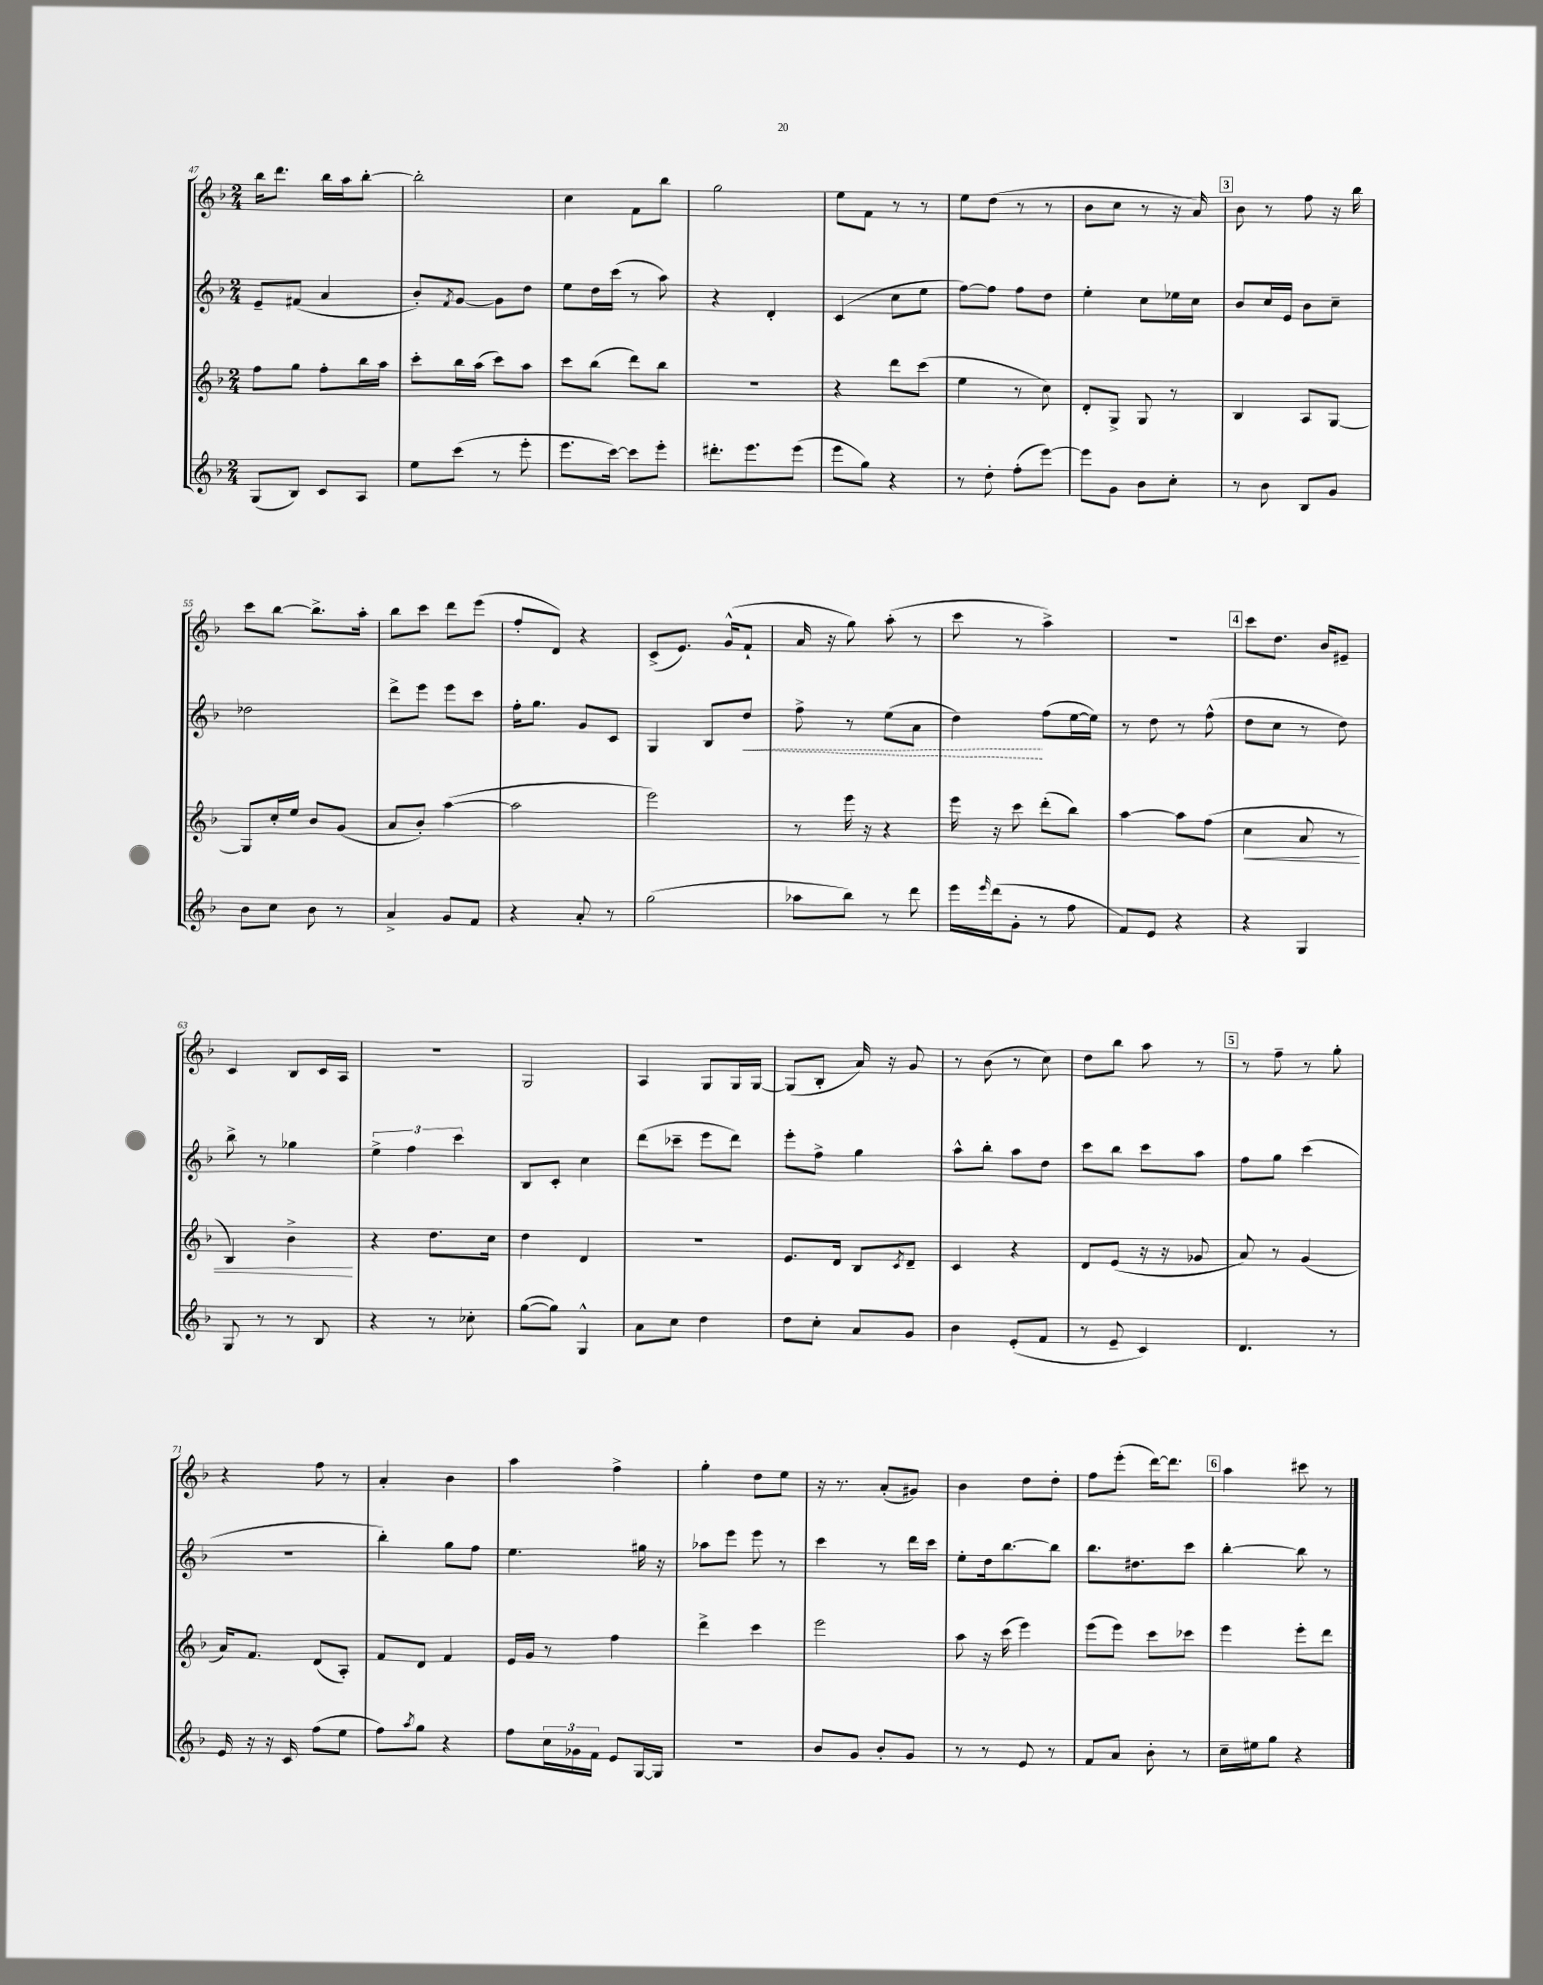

**kern	**kern	**dynam	**kern	**dynam	**kern
*part4	*part3	*part3	*part2	*part2	*part1
*staff4	*staff3	*staff3	*staff2	*staff2	*staff1
*clefG2	*clefG2	*	*clefG2	*	*clefG2
*k[b-]	*k[b-]	*	*k[b-]	*	*k[b-]
*M2/4	*M2/4	*	*M2/4	*	*M2/4
=47	=47	=47	=47	=47	=47
(8G/L	8ff\L	.	8e~/L	.	16bb-\KL
.	.	.	.	.	8.ddd\J
8B-/J)	8gg\J	.	(8f#X/J	.	.
8c/L	8ff'\L	.	4a/	.	16bb-\LL
.	.	.	.	.	16aa\J
8A/J	16bb-\L	.	.	.	[8bb-'\J
.	16aa\JJ	.	.	.	.
=48	=48	=48	=48	=48	=48
8ee\L	8ccc'\L	.	8b-'/L)	.	2bb-'\]
.	.	.	8qf/	.	.
(8ccc\J	16bb-\L	.	[8g/J	.	.
.	(16aa\JJ	.	.	.	.
8r	8ccc\L)	.	8g\L]	.	.
8eee'\	8aa\J	.	8dd\J	.	.
=49	=49	=49	=49	=49	=49
8.eee\L	8ccc\L	.	8ee\L	.	4cc\
.	(8bb-\J	.	16dd\L	.	.
[16ccc\Jk)	.	.	(16ccc\JJ	.	.
8ccc\L]	8ddd\L)	.	8r	.	8f\L
8eee'\J	8bb-\J	.	8aa\)	.	8bb-\J
=50	=50	=50	=50	=50	=50
8.ddd#X'\L	2r	.	4r	.	2gg\
8.eee\	.	.	.	.	.
.	.	.	4d'/	.	.
(8eee\J	.	.	.	.	.
=51	=51	=51	=51	=51	=51
8eee\L	4r	.	(4c/	.	8ee\L
8gg\J)	.	.	.	.	8f\J
4r	8ddd\L	.	8cc\L	.	8r
.	(8ccc\J	.	8ee\J	.	8r
=52	=52	=52	=52	=52	=52
8r	4ee\	.	[8ff\L)	.	8ee\L
8dd'\	.	.	8ff\J]	.	(8dd\J
(8ff'\L	8r	.	8ff\L	.	8r
[8eee\J)	8cc\)	.	8dd\J	.	8r
=53	=53	=53	=53	=53	=53
8eee\L]	8d'/L	.	4ee'\	.	8b-\L
8g\J	8G^/J	.	.	.	8cc\J
8b-\L	8G/	.	8cc\L	.	8r
8cc'\J	8r	.	16ee-X\L	.	16r
.	.	.	16cc\JJ	.	16a/)
!!LO:REH:place=s1:t=3
=54	=54	=54	=54	=54	=54
8r	4B-/	.	8b-/L	.	8b-\
8b-\	.	.	16cc/L	.	8r
.	.	.	16e/JJ	.	.
8B-/L	8A/L	.	8b-\L	.	8ff\
8g/J	[8G/J	.	8cc~\J	.	16r
.	.	.	.	.	16bb-\
!!LO:LB:g=z
=55	=55	=55	=55	=55	=55
8b-\L	8G/L]	.	2dd-X\	.	8ccc\L
8cc\J	16cc'/L	.	.	.	[8bb-\J
.	16ee/JJ	.	.	.	.
8b-\	8b-/L	.	.	.	8.bb-^\L]
8r	(8g/J	.	.	.	.
.	.	.	.	.	16aa'\Jk
=56	=56	=56	=56	=56	=56
4a^/	8a/L	.	8ddd^\L	.	8bb-\L
.	8b-'/J)	.	8eee\J	.	8ccc\J
8g/L	([4aa\	.	8eee\L	.	8ddd\L
8f/J	.	.	8ccc\J	.	(8eee\J
=57	=57	=57	=57	=57	=57
4r	2aa\]	.	16ff'\KL	.	8ff'/L
.	.	.	8.gg\J	.	.
.	.	.	.	.	8d/J)
8a'/	.	.	8g/L	.	4r
8r	.	.	8c/J	.	.
=58	=58	=58	=58	=58	=58
(2gg\	2eee\)	.	4G/	.	(8c^/L
.	.	.	.	.	8.e/J)
.	.	.	8B-/L	.	.
.	.	.	.	.	(16g^^/KL
!	!	!	!	!LO:HP:b	!
.	.	.	8dd/J	<	8f`/J
=59	=59	=59	=59	=59	=59
8aa-X\L	8r	.	8ff^\	.	16a/
.	.	.	.	.	16r
8bb-\J)	16eee\	.	8r	.	8gg\)
.	16r	.	.	.	.
8r	4r	.	(8ee\L	.	(8aa'\
8ddd\	.	.	8a\J	.	8r
=60	=60	=60	=60	=60	=60
16eee\LL	16eee\	.	4dd\)	.	8ccc\
16qqeee/	.	.	.	.	.
(16ddd\J	16r	.	.	.	.
8g'\J	8ccc\	.	.	.	8r
8r	(8ddd'\L	.	(8ff\L	[	4aa^\)
8ff\	8bb-\J)	.	[16ee\L	.	.
.	.	.	16ee\JJ])	.	.
=61	=61	=61	=61	=61	=61
8f/L)	[4aa\	.	8r	.	2r
8e/J	.	.	8dd\	.	.
4r	8aa\L]	.	8r	.	.
.	(8ff\J	.	(8ff^^\	.	.
!!LO:REH:place=s1:t=4
=62	=62	=62	=62	=62	=62
!	!	!LO:HP:b	!	!	!
4r	4cc\	<	8dd\L	.	8ccc\L
.	.	.	8cc\J	.	8.dd\J
4G/	8a/	.	8r	.	.
.	.	.	.	.	16b-/KL
.	8r	.	8dd\)	.	8e#X~/J
!!LO:LB:g=z
=63	=63	=63	=63	=63	=63
8G/	4B-/)	.	8bb-^\	.	4c/
8r	.	.	8r	.	.
8r	4b-^\	.	4gg-X\	.	8B-/L
8B-/	.	.	.	.	16c/L
.	.	.	.	.	16A/JJ
.	.	[	.	.	.
=64	=64	=64	=64	=64	=64
4r	4r	.	6ee^\	.	2r
.	.	.	6ff\	.	.
8r	8.dd\L	.	.	.	.
.	.	.	6ccc\	.	.
8cc-X'\	.	.	.	.	.
.	16cc\Jk	.	.	.	.
=65	=65	=65	=65	=65	=65
([8gg\L	4dd\	.	8B-/L	.	2G/
8gg\J])	.	.	8c'/J	.	.
4G^^/	4d/	.	4cc\	.	.
=66	=66	=66	=66	=66	=66
8a\L	2r	.	(8ddd\L	.	4A/
8cc\J	.	.	8ccc-X~\J	.	.
4dd\	.	.	8eee\L	.	8G/L
.	.	.	8ddd\J)	.	16G/L
.	.	.	.	.	[16G/JJ
=67	=67	=67	=67	=67	=67
8dd\L	8.e/L	.	8eee'\L	.	(8G/L]
8cc'\J	.	.	8ff^\J	.	8B-'/J
.	16d/Jk	.	.	.	.
8a/L	8B-/L	.	4gg\	.	16a/)
.	.	.	.	.	16r
.	8qc/	.	.	.	.
8g/J	8d~/J	.	.	.	8g/
=68	=68	=68	=68	=68	=68
4b-\	4c/	.	8aa^^\L	.	8r
.	.	.	8bb-'\J	.	(8b-\
(8e'/L	4r	.	8aa\L	.	8r
8f/J	.	.	8dd\J	.	8cc\)
=69	=69	=69	=69	=69	=69
8r	8d/L	.	8ccc\L	.	8dd\L
8e~/	(8e/J	.	8bb-\J	.	8bb-\J
4c/)	16r	.	8ccc\L	.	8aa\
.	16r	.	.	.	.
.	8g-X/	.	8aa\J	.	8r
!!LO:REH:place=s1:t=5
=70	=70	=70	=70	=70	=70
4.d/	8a/)	.	8ff\L	.	8r
.	8r	.	8gg\J	.	8ff~\
.	(4g/	.	(4ccc\	.	8r
8r	.	.	.	.	8gg'\
!!LO:LB:g=z
=71	=71	=71	=71	=71	=71
16e/	16a/KL)	.	2r	.	4r
16r	8.f/J	.	.	.	.
16r	.	.	.	.	.
16c/	.	.	.	.	.
(8ff\L	(8d/L	.	.	.	8ff\
8ee\J	8A'/J)	.	.	.	8r
=72	=72	=72	=72	=72	=72
8ff\L)	8f/L	.	4bb-'\)	.	4a'/
8qaa/	.	.	.	.	.
8gg\J	8d/J	.	.	.	.
4r	4f/	.	8gg\L	.	4b-\
.	.	.	8ff\J	.	.
=73	=73	=73	=73	=73	=73
8ff\L	16e/LL	.	4.ee\	.	4aa\
.	16g/JJ	.	.	.	.
24cc\L	8r	.	.	.	.
24g-X\	.	.	.	.	.
24f\JJ	.	.	.	.	.
8e/L	4ff\	.	.	.	4ff^\
[16G/L	.	.	16gg#X\	.	.
16G/JJ]	.	.	16r	.	.
=74	=74	=74	=74	=74	=74
2r	4ddd^\	.	8aa-X\L	.	4gg'\
.	.	.	8eee\J	.	.
.	4ccc\	.	8eee\	.	8dd\L
.	.	.	8r	.	8ee\J
=75	=75	=75	=75	=75	=75
8b-/L	2eee\	.	4ccc\	.	16r
.	.	.	.	.	8.r
8g/J	.	.	.	.	.
8b-'/L	.	.	8r	.	(8a'/L
8g/J	.	.	16ddd\LL	.	8g#X/J)
.	.	.	16ccc\JJ	.	.
=76	=76	=76	=76	=76	=76
8r	8aa\	.	8ee'\L	.	4b-\
8r	16r	.	16dd\k	.	.
.	(16ccc\	.	[8.bb-\	.	.
8e/	4eee\)	.	.	.	8dd\L
8r	.	.	8bb-\J]	.	8dd'\J
=77	=77	=77	=77	=77	=77
8f/L	(8eee\L	.	8.bb-\L	.	8ff\L
8a/J	8eee\J)	.	.	.	(8eee'\J
.	.	.	8.dd#X\	.	.
8b-'\	8ccc\L	.	.	.	[16ddd\KL)
.	.	.	.	.	8.ddd\J]
8r	8ccc-X\J	.	8ccc\J	.	.
!!LO:REH:place=s1:t=6
=78	=78	=78	=78	=78	=78
16cc~\LL	4eee\	.	[4bb-'\	.	4aa\
16ee#X\J	.	.	.	.	.
8gg\J	.	.	.	.	.
4r	8eee'\L	.	8bb-\]	.	8ccc#X\
.	8ddd\J	.	8r	.	8r
==	==	==	==	==	==
*-	*-	*-	*-	*-	*-
